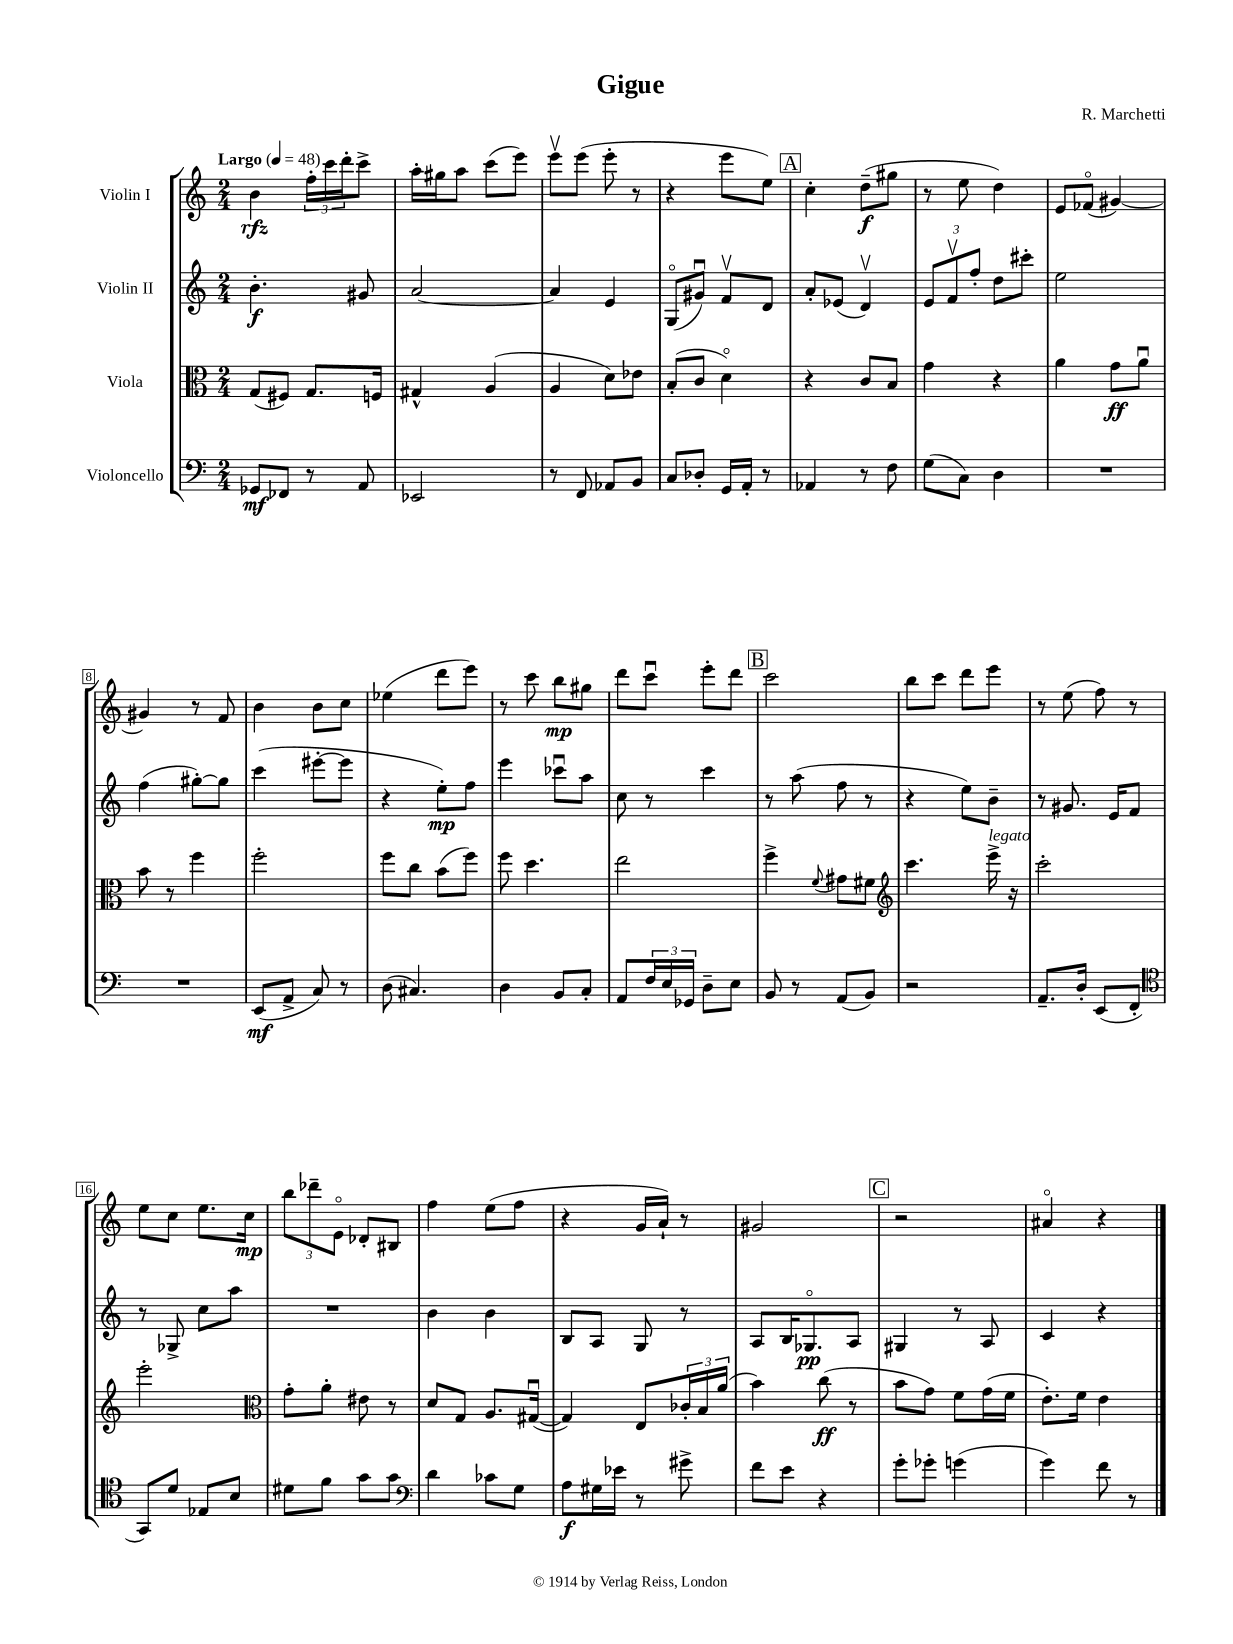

**kern	**kern	**kern	**kern
*staff4	*staff3	*staff2	*staff1
*clefF4	*clefC3	*clefG2	*clefG2
*k[]	*k[]	*k[]	*k[]
*M2/4	*M2/4	*M2/4	*M2/4
*MM48	*MM48	*MM48	*MM48
8GG-	(8G	4.b'	4b
8FF-	8F#)	.	.
8r	8.G	.	24ff'
.	.	.	24ccc
.	.	.	24ddd'
8AA	.	8g#	8ccc^
.	16F	.	.
=	=	=	=
2EE-	4G#^^	[2a	16aa'
.	.	.	16gg#
.	.	.	8aa
.	(4A	.	(8ccc
.	.	.	8eee)
=	=	=	=
8r	4A	4a]	8eeev
8FF	.	.	(8eee
8AA-	8d)	4e	8eee'
8BB	8e-	.	8r
=	=	=	=
8C	(8B'	(8Go	4r
8D-'	8c	8g#u)	.
16GG	4do)	8fv	8eee
16AA'	.	.	.
8r	.	8d	8ee)
=	=	=	=
4AA-	4r	8a'	4cc'
.	.	(8e-	.
8r	8c	4dv)	(8dd~
8F	8B	.	8gg#
=	=	=	=
(8G	4g	12e	8r
.	.	12fv	.
8C)	.	.	8ee
.	.	12ff'	.
4D	4r	8dd	4dd)
.	.	8ccc#'	.
=	=	=	=
2r	4a	2ee	8e
.	.	.	(8f-o
.	8g	.	[4g#)
.	8au	.	.
=	=	=	=
2r	8b	(4ff	4g#]
.	8r	.	.
.	4ff	[8gg#')	8r
.	.	8gg#]	8f
=	=	=	=
(8EE	2ff'	(4ccc	4b
8AA^	.	.	.
8C)	.	[8eee#'	8b
8r	.	8eee#]	8cc
=	=	=	=
(8D	8ff	4r	(4ee-
4.C#)	8cc	.	.
.	(8b	8ee')	8ddd
.	8ff)	8ff	8eee)
=	=	=	=
4D	8ff	4eee	8r
.	4.dd	.	8ccc
8BB	.	8ccc-u	8bb
8C'	.	8aa	8gg#
=	=	=	=
8AA	2ee	8cc	8ddd
24F	.	8r	8cccu
24E	.	.	.
24GG-	.	.	.
8D~	.	4ccc	8eee'
8E	.	.	8ddd
=	=	=	=
8BB	4ff^	8r	2ccc
8r	.	(8aa	.
.	8qqf	.	.
(8AA	8g#	8ff	.
8BB)	8f#	8r	.
=	=	=	=
*	*clefG2	*	*
2r	4.ccc	4r	8bb
.	.	.	8ccc
.	.	8ee)	8ddd
.	16eee^	8b~	8eee
.	16r	.	.
=	=	=	=
8.AA~	2ccc'	8r	8r
.	.	8.g#	(8ee
16D'	.	.	.
(8EE	.	.	8ff)
.	.	16e	.
8FF'	.	8f	8r
=	=	=	=
*clefC4	*	*	*
8GG)	2eee'	8r	8ee
8d	.	8G-^	8cc
8E-	.	8cc	8.ee
8B	.	8aa	.
.	.	.	16cc
=	=	=	=
*	*clefC3	*	*
8d#	8g'	2r	12bb
.	.	.	12ddd-~
8f	8a'	.	.
.	.	.	12eo
8g	8e#	.	8d-'
8g	8r	.	8B#
=	=	=	=
*clefF4	*	*	*
4d	8d	4b	4ff
.	8G	.	.
8c-	8.A	4b	(8ee
8G	.	.	8ff
.	([16G#u	.	.
=	=	=	=
8A	4G#])	8B	4r
16G#	.	8A	.
16e-	.	.	.
8r	8E	8G	16g
.	.	.	16a`)
8g#^	24c-'	8r	8r
.	24B	.	.
.	(24a	.	.
=	=	=	=
8f	4b)	8A	2g#
8e	.	16B	.
.	.	8.G-o	.
4r	(8cc	.	.
.	8r	8A	.
=	=	=	=
8g'	8b	4G#	2r
8g-'	8g)	.	.
(4g	8f	8r	.
.	(16g	8A	.
.	16f	.	.
=	=	=	=
4g)	8.e')	4c	4a#o
.	16f	.	.
8f	4e	4r	4r
8r	.	.	.
==	==	==	==
*-	*-	*-	*-
